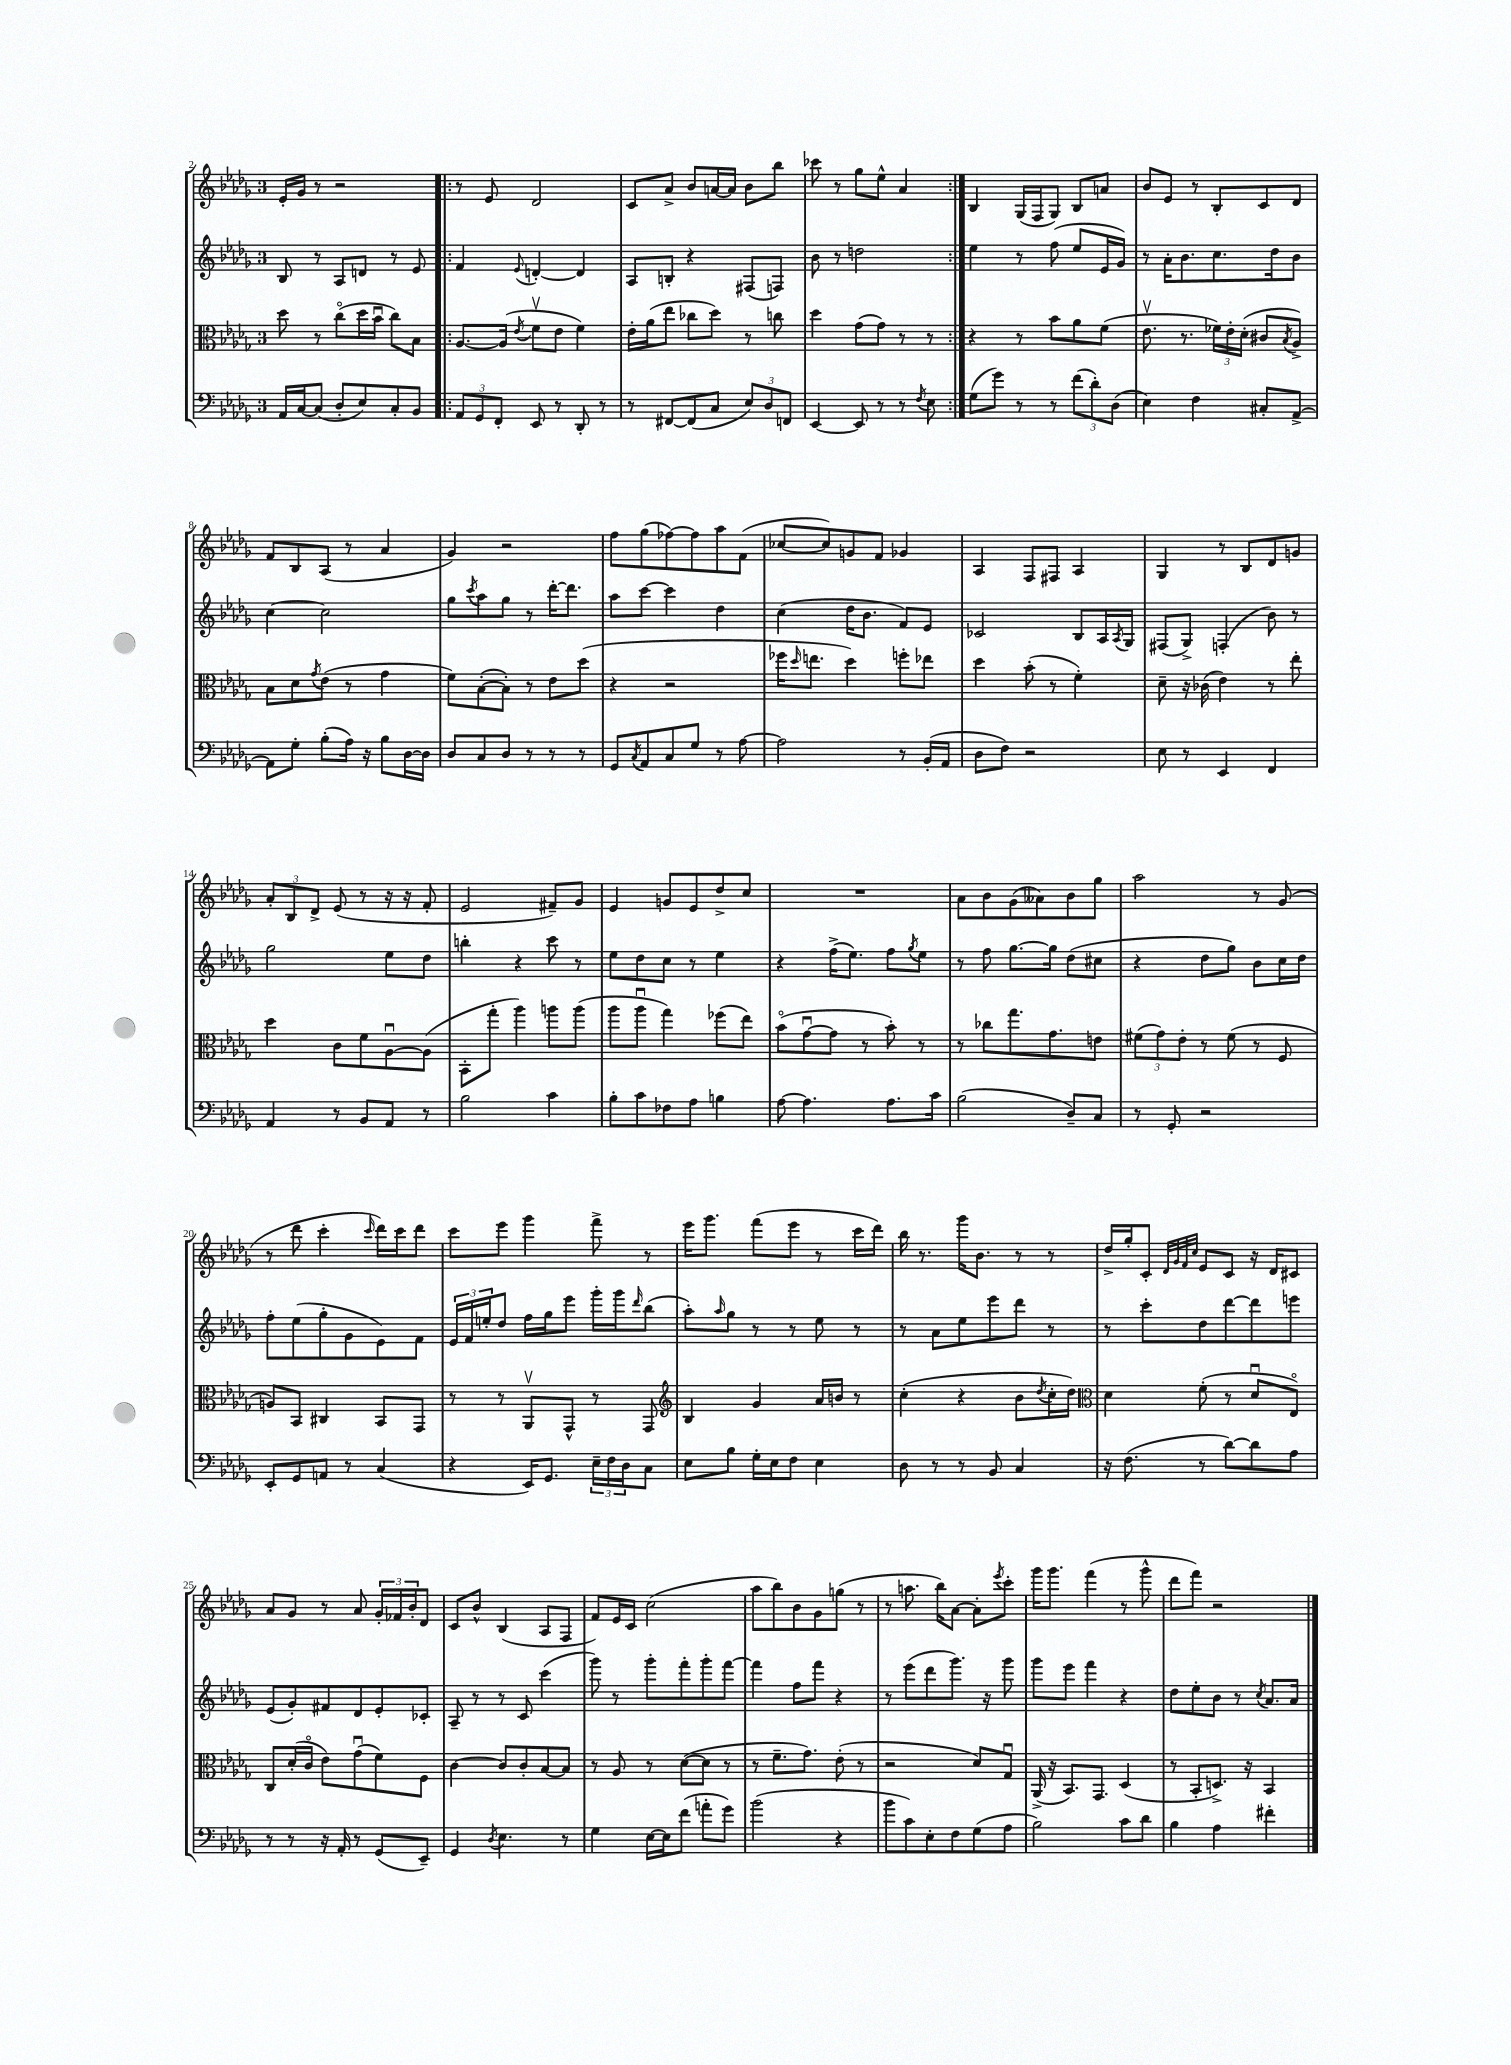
<<
\new StaffGroup <<
\new Staff = "s0" {
    \clef treble \key des \major \once \override Staff.TimeSignature.style = #'single-digit \time 3/4
    ees'16-. ges'16 r8 r2 |
    \repeat volta 2 { r8 ees'8 des'2 |
    c'8 aes'8-> bes'8 a'16~ a'16 bes'8 bes''8 |
    ces'''8 r8 ges''8 ees''8-^ aes'4 | }
    bes4 ges16( f16 ges8) bes8 a'8 |
    bes'8 ees'8 r8 bes8-. c'8 des'8 |
    f'8 bes8 aes8( r8 aes'4 |
    ges'4) r2 |
    f''8 ges''8( fes''8~) fes''8 aes''8 f'8( |
    ces''8~ ces''8) g'8 f'8 ges'4 |
    aes4 f8 fis8 aes4 |
    ges4 r8 bes8 des'8 g'8 |
    \tuplet 3/2 { aes'8-. bes8 des'8-> } ees'8( r8 r16 r16 f'8-. |
    ees'2 fis'8--) ges'8 |
    ees'4 g'8 ees'8 des''8-> c''8 |
    R2. |
    aes'8 bes'8 ges'8( aeses'8) bes'8 ges''8 |
    aes''2 r8 ges'8( |
    r8 des'''8 c'''4-. \grace { c'''16 } des'''16) c'''16 des'''8 |
    c'''8 ees'''8 ges'''4 f'''8-> r8 |
    ees'''16 ges'''8. f'''8( ees'''8 r8 c'''16 des'''16) |
    bes''16 r8. ges'''16 bes'8. r8 r8 |
    des''16-> ges''16-. c'8-. \grace { des'32 ges'32 f'32 c''32 } ees'8 c'8 r16 des'16 cis'8 |
    aes'8 ges'8 r8 aes'8 \tuplet 3/2 { ges'16-. fes'16 bes'16-. } des'8 |
    c'8 bes'8-^ bes4( aes8 f8 |
    f'8) ees'16 c'16 c''2( |
    aes''8 bes''8) bes'8 ges'8 g''8( r8 |
    r8 a''8. bes''16) aes'8~ aes'8-. \acciaccatura { ees'''8 } c'''8-. |
    ges'''16 ges'''8. f'''4( r8 ges'''8-^ |
    des'''8 f'''8) r2 \bar "|." |
}
\new Staff = "s1" {
    \clef treble \key des \major \once \override Staff.TimeSignature.style = #'single-digit \time 3/4
    bes8 r8 aes8 d'8 r8 ees'8 |
    \repeat volta 2 { f'4 \appoggiatura { ees'8 } d'4~-. d'4 |
    aes8 b8-. r4 fis8( f8) |
    bes'8 r8 d''2 | }
    ees''4 r8 f''8( ees''8 ees'16 ges'16) |
    r8 aes'16-. bes'8. c''8. des''16 bes'8 |
    c''4~ c''2 |
    ges''8 \acciaccatura { c'''8 } aes''8 ges''8 r8 des'''16~-. des'''8. |
    aes''8 c'''8~ c'''4 des''4 |
    c''4( des''16 bes'8. f'8) ees'8 |
    ces'2 bes8 aes16 \acciaccatura { aes8 } ges16 |
    fis8( ges8->) f4-.( bes'8) r8 |
    ges''2 ees''8 des''8 |
    b''4-. r4 c'''8 r8 |
    ees''8 des''8 c''8 r8 ees''4 |
    r4 f''16->( ees''8.) f''8 \acciaccatura { ges''8 } ees''8 |
    r8 f''8 ges''8.~ ges''16 des''8( cis''8 |
    r4 des''8 ges''8) bes'8 c''16 des''16 |
    f''8-. ees''8( ges''8-. ges'8 ees'8) f'8 |
    \tuplet 3/2 { ees'16 f'16 e''16-. } des''8 f''16 ges''16 ees'''8 ges'''16-. ges'''16 \grace { des'''16 } bes''8( |
    aes''8-.) \grace { aes''16 } ges''8 r8 r8 ees''8 r8 |
    r8 aes'8 ees''8 ees'''8 des'''8 r8 |
    r8 c'''8-. des''8 des'''8~ des'''8 e'''8 |
    ees'8( ges'8-.) fis'8 des'8 ees'8-. ces'8-. |
    aes8-- r8 r8 c'8 c'''4( |
    ges'''8) r8 ges'''8-. f'''8-. ges'''8-. f'''8~ |
    f'''4 f''8 f'''8 r4 |
    r8 ees'''8( des'''8 ges'''8.) r16 ges'''8 |
    ges'''8 ees'''8 f'''4 r4 |
    des''8 ees''8-. bes'8 r8 \acciaccatura { c''8 } aes'8. aes'16 \bar "|." |
}
\new Staff = "s2" {
    \clef alto \key des \major \once \override Staff.TimeSignature.style = #'single-digit \time 3/4
    des''8 r8 c''8\flageolet( des''16 bes'16\downbow c''8) bes8 |
    \repeat volta 2 { aes8.~ aes16( \acciaccatura { ees'8 } f'8\upbow ees'8 f'4) |
    ees'16-. aes'16( ees''8 ces''8 des''8) r8 c''8 |
    des''4 ges'8( ges'8) r8 r8 | }
    r4 r8 bes'8 aes'8 f'8( |
    ees'8.\upbow r8. \tuplet 3/2 { fes'16) ees'16-. des'16-.( } cis'8 \acciaccatura { bes8 } aes8->) |
    bes8 des'8 \acciaccatura { ges'8 } ees'8( r8 ges'4 |
    f'8) bes8~-.( bes8-.) r8 ees'8 des''8( |
    r4 r2 |
    fes''16 \grace { des''16 } e''8. des''4) f''8-. ees''8 |
    des''4 bes'8-.( r8 f'4-.) |
    des'8-- r16 ces'16( ees'4) r8 ees''8-. |
    des''4 c'8 f'8 aes8~\downbow aes8( |
    bes,8-. ges''8-. aes''4) a''8 a''8( |
    aes''8 aes''8\downbow ges''4) fes''8( ees''8) |
    bes'8\flageolet( ges'8~\downbow ges'8 r8 bes'8-.) r8 |
    r8 ces''8 ges''8. ges'8. e'8 |
    \tuplet 3/2 { fis'8( ges'8) ees'8-. } r8 fis'8( r8 f8 |
    a8) bes,8 cis4 bes,8 ges,8 |
    r8 r8 aes,8\upbow ges,8-^ r8 ges,8 |
    \clef treble bes4 ges'4 aes'16 b'16 r8 |
    c''4-.( r4 bes'8 \acciaccatura { des''8 } c''16-. des''16) |
    \clef alto des'4 f'8-.( r8 des'8\downbow ees8\flageolet) |
    c8 des'16-.( c'16\flageolet ees'8) ges'8\downbow( f'8) f8 |
    c'4~ c'8 c'8-. bes8~ bes8 |
    r8 aes8 r8 des'8~( des'8 r8 |
    r8 f'8.-- ges'8.) ees'8-.( r8 |
    r2 des'8) ges8\downbow |
    aes,16->( r16 bes,8.) ges,8. des4( |
    r8 bes,8-. d8.->) r16 bes,4 \bar "|." |
}
\new Staff = "s3" {
    \clef bass \key des \major \once \override Staff.TimeSignature.style = #'single-digit \time 3/4
    aes,16 c16~ c8( des8-. ees8) c8-. bes,8 |
    \repeat volta 2 { \tuplet 3/2 { aes,8 ges,8 f,8-. } ees,8 r8 des,8-. r8 |
    r8 fis,8~ fis,8( c8 \tuplet 3/2 { ees8) des8 f,8 } |
    ees,4~ ees,8 r8 r8 \acciaccatura { f8 } ees8 | }
    ges8( ges'8) r8 r8 \tuplet 3/2 { f'8( des'8-.) des8( } |
    ees4) f4 cis8-. aes,8~-> |
    aes,8 ges8-. bes8-.( aes16) r16 bes8 des16~ des16 |
    des8 c8 des8 r8 r8 r8 |
    ges,8 \acciaccatura { c8 } aes,8 c8 ges8 r8 aes8~ |
    aes2 r8 bes,16-.( aes,16 |
    des8 f8) r2 |
    ees8 r8 ees,4 f,4 |
    aes,4 r8 bes,8 aes,8 r8 |
    bes2 c'4 |
    bes8-. c'8 fes8 aes8 b4 |
    aes8~ aes4. aes8. c'16 |
    bes2( des8--) c8 |
    r8 ges,8-. r2 |
    ees,8-. ges,8 a,8 r8 c4( |
    r4 ees,16) ges,8. \tuplet 3/2 { ees16-- f16 des16 } c8 |
    ees8 bes8 ges16-. ees16 f8 ees4 |
    des8 r8 r8 bes,8 c4 |
    r16 f8.( r8 des'8~) des'8 aes8 |
    r8 r8 r16 aes,16-. r8 ges,8( ees,8--) |
    ges,4 \acciaccatura { des8 } ees4. r8 |
    ges4 ees16~ ees16 f'8( a'8-. ges'8) |
    bes'2( r4 |
    bes'8 c'8) ees8-. f8 ges8( aes8 |
    bes2) c'8 des'8 |
    bes4 aes4 fis'4-. \bar "|." |
}
>>
>>
\layout { \context { \Score currentBarNumber = #2 } }
